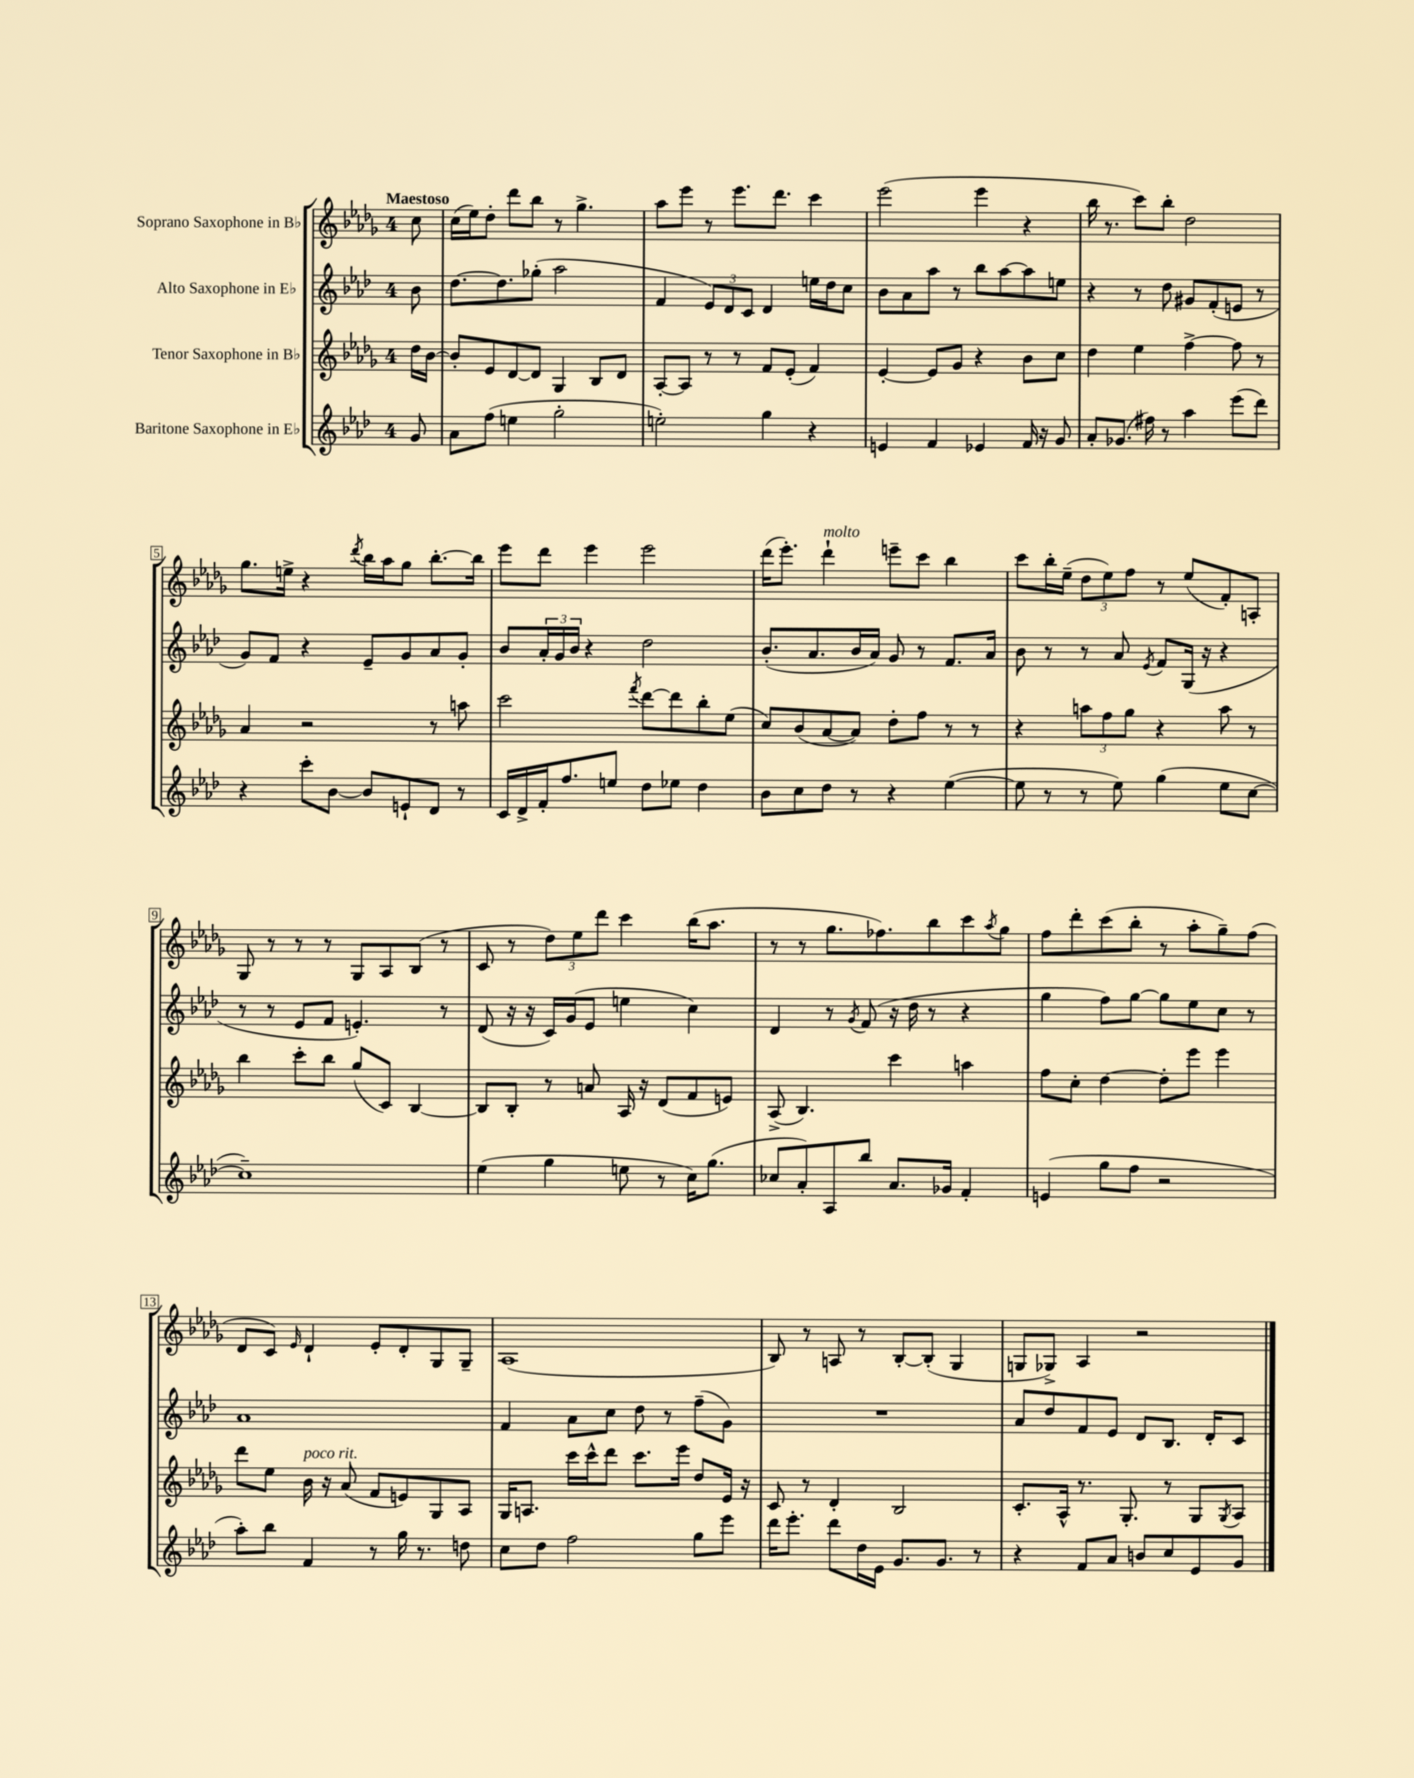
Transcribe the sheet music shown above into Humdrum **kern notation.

**kern	**kern	**kern	**kern
*staff4	*staff3	*staff2	*staff1
*clefG2	*clefG2	*clefG2	*clefG2
*k[b-e-a-d-]	*k[b-e-a-d-g-]	*k[b-e-a-d-]	*k[b-e-a-d-g-]
*M4/4	*M4/4	*M4/4	*M4/4
8g	16dd-	8b-	8cc
.	[16b-	.	.
=	=	=	=
8a-	8b-']	[8.dd-	(16cc
.	.	.	16ee-)
(8ff	8e-	.	8dd-'
.	.	8.dd-]	.
4ee	[8d-	.	8ddd-
.	8d-]	(8gg-'	8bb-
2gg'	4G-	2aa-	8r
.	.	.	4.gg-^
.	8B-	.	.
.	8d-	.	.
=	=	=	=
2ee')	[8A-'	4f	8aa-
.	8A-]	.	8eee-
.	8r	12e-)	8r
.	.	12d-	.
.	8r	.	8.eee-
.	.	12c	.
4gg	8f	4d-	.
.	.	.	8.ddd-
.	(8e-'	.	.
4r	4f)	16ee	4ccc
.	.	16dd-	.
.	.	8cc	.
=	=	=	=
4e	[4e-'	8b-	(2eee-
.	.	8a-	.
4f	8e-]	8aa-	.
.	8g-	8r	.
4e-	4r	8bb-	4eee-
.	.	[8aa-	.
16f	8b-	8aa-]	4r
16r	.	.	.
8g	8cc	8ee	.
=	=	=	=
8a-'	4dd-	4r	16bb-
.	.	.	8.r
(8.g-	.	.	.
.	4ee-	8r	8ccc)
16ff#)	.	.	.
8r	.	8dd-	8bb-'
4aa-	[4ff^	8g#	2dd-
.	.	(8f'	.
(8eee-	8ff]	8e	.
8ddd-)	8r	8r	.
=	=	=	=
4r	4a-	8g)	8.gg-
.	.	8f	.
.	.	.	16ee^
8ccc'	2r	4r	4r
[8b-	.	.	.
.	.	.	8qddd-
8b-]	.	8e-~	16bb-
.	.	.	16aa-
8e`	.	8g	8gg-
8d-	8r	8a-	[8.bb-'
8r	8aa	8g'	.
.	.	.	16bb-]
=	=	=	=
16c	2ccc	8b-	8eee-
16d-^	.	.	.
16f'	.	24a-'	8ddd-
.	.	24g	.
8.ff	.	.	.
.	.	24b-	.
.	.	4r	4eee-
8ee	.	.	.
.	8qfff	.	.
8dd-	[8ddd-	2dd-	2eee-
8ee-	8ddd-]	.	.
4dd-	8bb-'	.	.
.	(8ee-	.	.
=	=	=	=
8b-	8cc)	(8.b-'	(16ddd-
.	.	.	8.eee-')
8cc	(8b-	.	.
.	.	8.a-	.
8dd-	[8a-	.	4ddd-`
8r	8a-])	16b-	.
.	.	16a-)	.
4r	8dd-'	8g	8eee~
.	8ff	8r	8ccc
([4ee-	8r	8.f	4bb-
.	8r	.	.
.	.	16a-	.
=	=	=	=
8ee-]	4r	8b-	8ccc
8r	.	8r	16bb-'
.	.	.	(16ee-~
8r	12aa	8r	12dd-
.	12ff	.	12ee-)
8ee-)	.	8a-	.
.	12gg-	.	12ff
.	.	8qe-	.
(4gg	4r	8f	8r
.	.	(16G	(8ee-
.	.	16r	.
8ee-	8aa	4r	8f')
[8cc	8r	.	8A'
=	=	=	=
1cc~])	4bb-	8r	8G-
.	.	8r	8r
.	8ccc'	8e-	8r
.	8bb-	8f	8r
.	(8gg-	4.e')	8G-
.	8c)	.	8A-
.	[4B-	.	(8B-
.	.	8r	8r
=	=	=	=
(4ee-	8B-]	(8d-	8c
.	8B-'	16r	8r
.	.	16r	.
4gg	8r	16c)	12dd-)
.	.	(16g	.
.	.	.	12ee-
.	8a	8e-	.
.	.	.	12ddd-
8ee	16A-	4ee	4ccc
.	16r	.	.
8r	(8d-	.	.
16cc)	8f	4cc)	(16bb-
(8.gg	.	.	8.aa-
.	8e)	.	.
=	=	=	=
8cc-	(8A-^	4d-	8r
8a-')	4.B-)	.	8r
8A-	.	8r	8.gg-
.	.	8qg	.
8bb-	.	(8f	.
.	.	.	8.ff-)
8.a-	4ccc	16r	.
.	.	16dd-	.
.	.	8r	8bb-
16g-	.	.	.
4f'	4aa	4r	8ccc
.	.	.	8qaa-
.	.	.	8gg-
=	=	=	=
(4e	8ff	4gg	8ff
.	8cc'	.	8ddd-'
8gg	[4dd-	8ff)	(8ccc
8ff	.	[8gg	8bb-'
2r	8dd-']	8gg]	8r
.	8eee-	8ee-	8aa-'
.	4eee-	8cc	8gg-~)
.	.	8r	(8ff
=	=	=	=
8aa-')	8ddd-	1a-	8d-
8bb-	8ee-	.	8c)
.	.	.	16qqe-
4f	16b-	.	4d-`
.	16r	.	.
.	(8a-	.	.
8r	8f	.	8e-'
16gg	8e)	.	8d-'
8.r	.	.	.
.	8G-	.	8G-
8dd	8A-	.	8G-~
=	=	=	=
8cc	16G-	4f	(1A-
.	8.A	.	.
8dd-	.	.	.
2ff	16ccc	8a-	.
.	16ccc^^	.	.
.	8ddd-	8cc	.
.	8.ccc	8dd-	.
.	.	8r	.
.	16eee-	.	.
8gg	8dd-	(8ff~	.
8eee-	16e-	8g)	.
.	16r	.	.
=	=	=	=
16ddd-	8c	1r	8B-)
8.eee-'	.	.	.
.	8r	.	8r
8ddd-	4d-'	.	8A
16dd-	.	.	8r
16e-	.	.	.
8.g	2B-	.	[8B-'
.	.	.	(8B-']
8.g	.	.	.
.	.	.	4G-
8r	.	.	.
=	=	=	=
4r	8.c'	8a-	8G
.	.	8dd-	8G-^)
.	16A-^^	.	.
8f	8.r	8f	4A-
8a-	.	8e-	.
.	8.G-'	.	.
8b	.	8d-	2r
8cc	8r	8.B-	.
8e-	8G-	.	.
.	.	16d-'	.
.	8qG-	.	.
8g	8A-	8c	.
==	==	==	==
*-	*-	*-	*-
